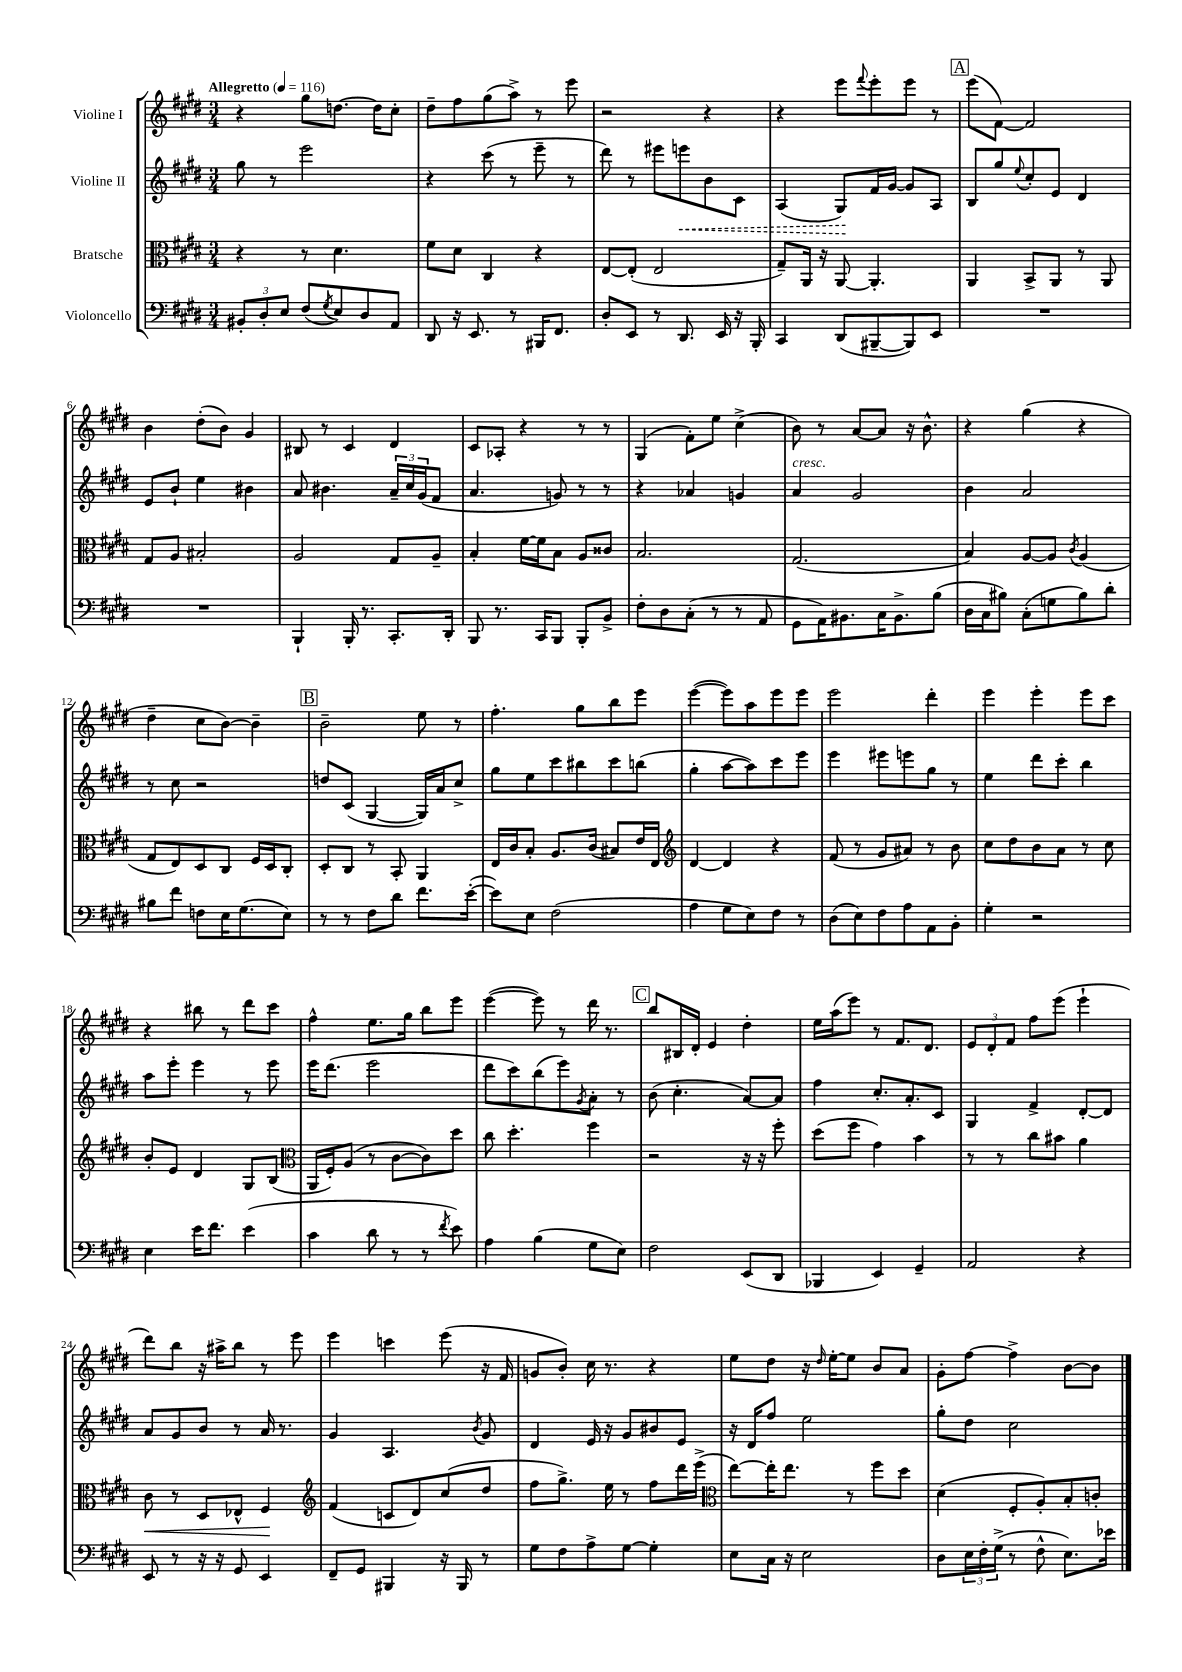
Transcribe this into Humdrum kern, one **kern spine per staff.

**kern	**kern	**kern	**kern
*staff4	*staff3	*staff2	*staff1
*clefF4	*clefC3	*clefG2	*clefG2
*k[f#c#g#d#]	*k[f#c#g#d#]	*k[f#c#g#d#]	*k[f#c#g#d#]
*M3/4	*M3/4	*M3/4	*M3/4
*MM116	*MM116	*MM116	*MM116
12BB#'	4r	8gg#	4r
12D#'	.	.	.
.	.	8r	.
12E	.	.	.
(8F#	8r	2eee	8gg#
8qG#	.	.	.
8E)	4.d#	.	[8.dd
8D#	.	.	.
.	.	.	16dd]
8AA	.	.	8cc#'
=	=	=	=
8DD#	8f#	4r	8dd#~
16r	8d#	.	8ff#
8.EE	.	.	.
.	4C#	(8ccc#	(8gg#
8r	.	8r	8aa^)
16BBB#	4r	8eee~	8r
8.FF#	.	.	.
.	.	8r	8eee
=	=	=	=
8D#'	[8E	8ddd#)	2r
8EE	(8E']	8r	.
8r	2E	8eee#	.
8.DD#	.	8eee	.
.	.	8b	4r
16EE	.	.	.
16r	.	8c#	.
16BBB'	.	.	.
=	=	=	=
4CC#	8G#~)	(4A	4r
.	16AA	.	.
.	16r	.	.
(8DD#	[8AA	8G#)	8eee
.	.	.	8qqfff#
[8BBB#~	4.AA']	16f#	8eee'
.	.	[16g#	.
8BBB#])	.	8g#]	8eee
8EE	.	8A	8r
=	=	=	=
2.r	4AA	8B	(8eee
.	.	8gg#	[8f#)
.	.	8qqee	.
.	8BB^	8cc#'	2f#]
.	8AA	8e	.
.	8r	4d#	.
.	8AA	.	.
=	=	=	=
2.r	8G#	8e	4b
.	8A	8b`	.
.	2B#'	4ee	(8dd#'
.	.	.	8b)
.	.	4b#	4g#
=	=	=	=
4BBB`	2A	8a	8B#
.	.	4.b#	8r
16BBB'	.	.	4c#
8.r	.	.	.
8.CC#'	8G#	24a~	4d#
.	.	24cc#	.
.	.	(24g#	.
.	8A~	8f#	.
16DD#'	.	.	.
=	=	=	=
8BBB	4B'	4.a	8c#
8.r	.	.	8A-'
.	[16f#	.	4r
16CC#	16f#]	.	.
8BBB	8B	8g)	.
8BBB'	8A	8r	8r
8BB^	8c##	8r	8r
=	=	=	=
8F#'	2.B	4r	(4G#
8D#	.	.	.
(8C#'	.	4a-	8f#')
8r	.	.	8ee
8r	.	4g	(4cc#^
8AA	.	.	.
=	=	=	=
8GG#	(2.G#	4a	8b)
16AA)	.	.	8r
8.BB#	.	.	.
.	.	2g#	[8a
16C#	.	.	8a]
8.BB#^	.	.	.
.	.	.	16r
.	.	.	8.b^^
(8B	.	.	.
=	=	=	=
16D#	4B)	4b	4r
16C#	.	.	.
8B#)	.	.	.
(8C#'	[8A	2a	(4gg#
8G	8A]	.	.
.	8qc#	.	.
8B#)	(4A	.	4r
8d#'	.	.	.
=	=	=	=
8B#	8G#	8r	4dd#~
8f#	8E)	8cc#	.
8F	8D#	2r	8cc#
16E	8C#	.	[8b)
(8.G#	.	.	.
.	16F#	.	4b~]
.	16D#	.	.
8E)	8C#'	.	.
=	=	=	=
8r	8D#'	8dd	2b~
8r	8C#	(8c#	.
8F#	8r	[4G#	.
8d#	8BB'	.	.
8.f#	4AA	16G#])	8ee
.	.	16a	.
.	.	8cc#^	8r
([16e'	.	.	.
=	=	=	=
8e])	16E	8gg#	4.ff#'
.	16c#	.	.
8E	8B'	8ee	.
(2F#	8.A	8ccc#	.
.	.	8bb#	8gg#
.	(16c#	.	.
.	8B#)	8ccc#	8bb
.	16e	(8bb	8eee
.	16E	.	.
=	=	=	=
*	*clefG2	*	*
4A	[4d#	4gg#'	([4eee
8G#	4d#]	[8aa	8eee])
8E)	.	8aa])	8aa
8F#	4r	8ccc#	8eee
8r	.	8eee	8eee
=	=	=	=
(8D#	(8f#	4eee	2eee
8E)	8r	.	.
8F#	8g#	8eee#	.
8A	8a#)	8eee	.
8AA	8r	8gg#	4ddd#'
8BB'	8b	8r	.
=	=	=	=
4G#'	8cc#	4ee	4eee
.	8dd#	.	.
2r	8b	8ddd#	4eee'
.	8a	8ccc#'	.
.	8r	4bb	8eee
.	8cc#	.	8ccc#
=	=	=	=
4E	8b'	8aa	4r
.	8e	8eee'	.
16e	4d#	4eee	8bb#
8.f#	.	.	.
.	.	.	8r
(4e	8G#	8r	8ddd#
.	(8B	8eee	8ccc#
=	=	=	=
*	*clefC3	*	*
4c#	16AA	16eee	4ff#^^
.	16F#')	(8.ddd#	.
.	(8A	.	.
8d#	8r	2eee	8.ee
8r	[8c#	.	.
.	.	.	16gg#
8r	8c#])	.	8bb
8qf#	.	.	.
8e)	8dd#	.	8eee
=	=	=	=
4A	8cc#	8ddd#	([4eee
.	4.dd#'	8ccc#)	.
(4B	.	(8bb	8eee])
.	.	8eee)	8r
.	.	8qg#	.
8G#	4ff#	8a'	16ddd#
.	.	.	8.r
8E)	.	8r	.
=	=	=	=
2F#	2r	(8b	8bb
.	.	4.cc#'	16B#
.	.	.	16d#'
.	.	.	4e
(8EE	16r	[8a)	4dd#'
.	16r	.	.
8DD#	8ff#'	8a]	.
=	=	=	=
4BBB-	(8dd#	4ff#	16ee
.	.	.	(16aa
.	8ff#	.	8eee)
4EE)	4g#)	8.cc#'	8r
.	.	.	8.f#
.	.	8.a'	.
4GG#~	4b	.	.
.	.	.	8.d#
.	.	8c#	.
=	=	=	=
2AA	8r	4G#	12e
.	.	.	12d#'
.	8r	.	.
.	.	.	12f#
.	8cc#	4f#^	8ff#
.	8b#	.	(8eee
4r	4a	[8d#'	4eee`
.	.	8d#]	.
=	=	=	=
8EE	8c#	8a	8ddd#)
8r	8r	8g#	8bb
16r	8D#	8b	16r
16r	.	.	16aa#^
8GG#	8E-^^	8r	8bb
4EE	4F#	16a	8r
.	.	8.r	.
.	.	.	8eee
=	=	=	=
*	*clefG2	*	*
8FF#~	(4f#	4g#	4eee
8GG#	.	.	.
4BBB#	8c	4.A	4ccc
.	8d#)	.	.
16r	(8cc#	.	(8eee
16BBB#	.	.	.
.	.	8qb	.
8r	8dd#	8g#	16r
.	.	.	16f#
=	=	=	=
8G#	8ff#	4d#	8g
8F#	8.gg#^)	.	8b')
8A^	.	16e	16cc#
.	16ee	16r	8.r
[8G#	8r	8g#	.
4G#']	8ff#	8b#	4r
.	16ddd#	8e	.
.	(16eee^	.	.
=	=	=	=
*	*clefC3	*	*
8E	[8ee)	16r	8ee
.	.	16d#	.
16C#	16ee']	8ff#	8dd#
16r	8.ee	.	.
2E	.	2ee	16r
.	.	.	16qqdd#
.	.	.	[16ee'
.	8r	.	8ee]
.	8ff#	.	8b
.	8dd#	.	8a
=	=	=	=
8D#	(4d#	8gg#'	8g#'
24E	.	8dd#	[8ff#
24F#'	.	.	.
(24G#^	.	.	.
8r	8F#'	2cc#	4ff#^]
8F#^^	8A')	.	.
8.E)	8B'	.	[8b
.	8c'	.	8b]
16e-	.	.	.
==	==	==	==
*-	*-	*-	*-
